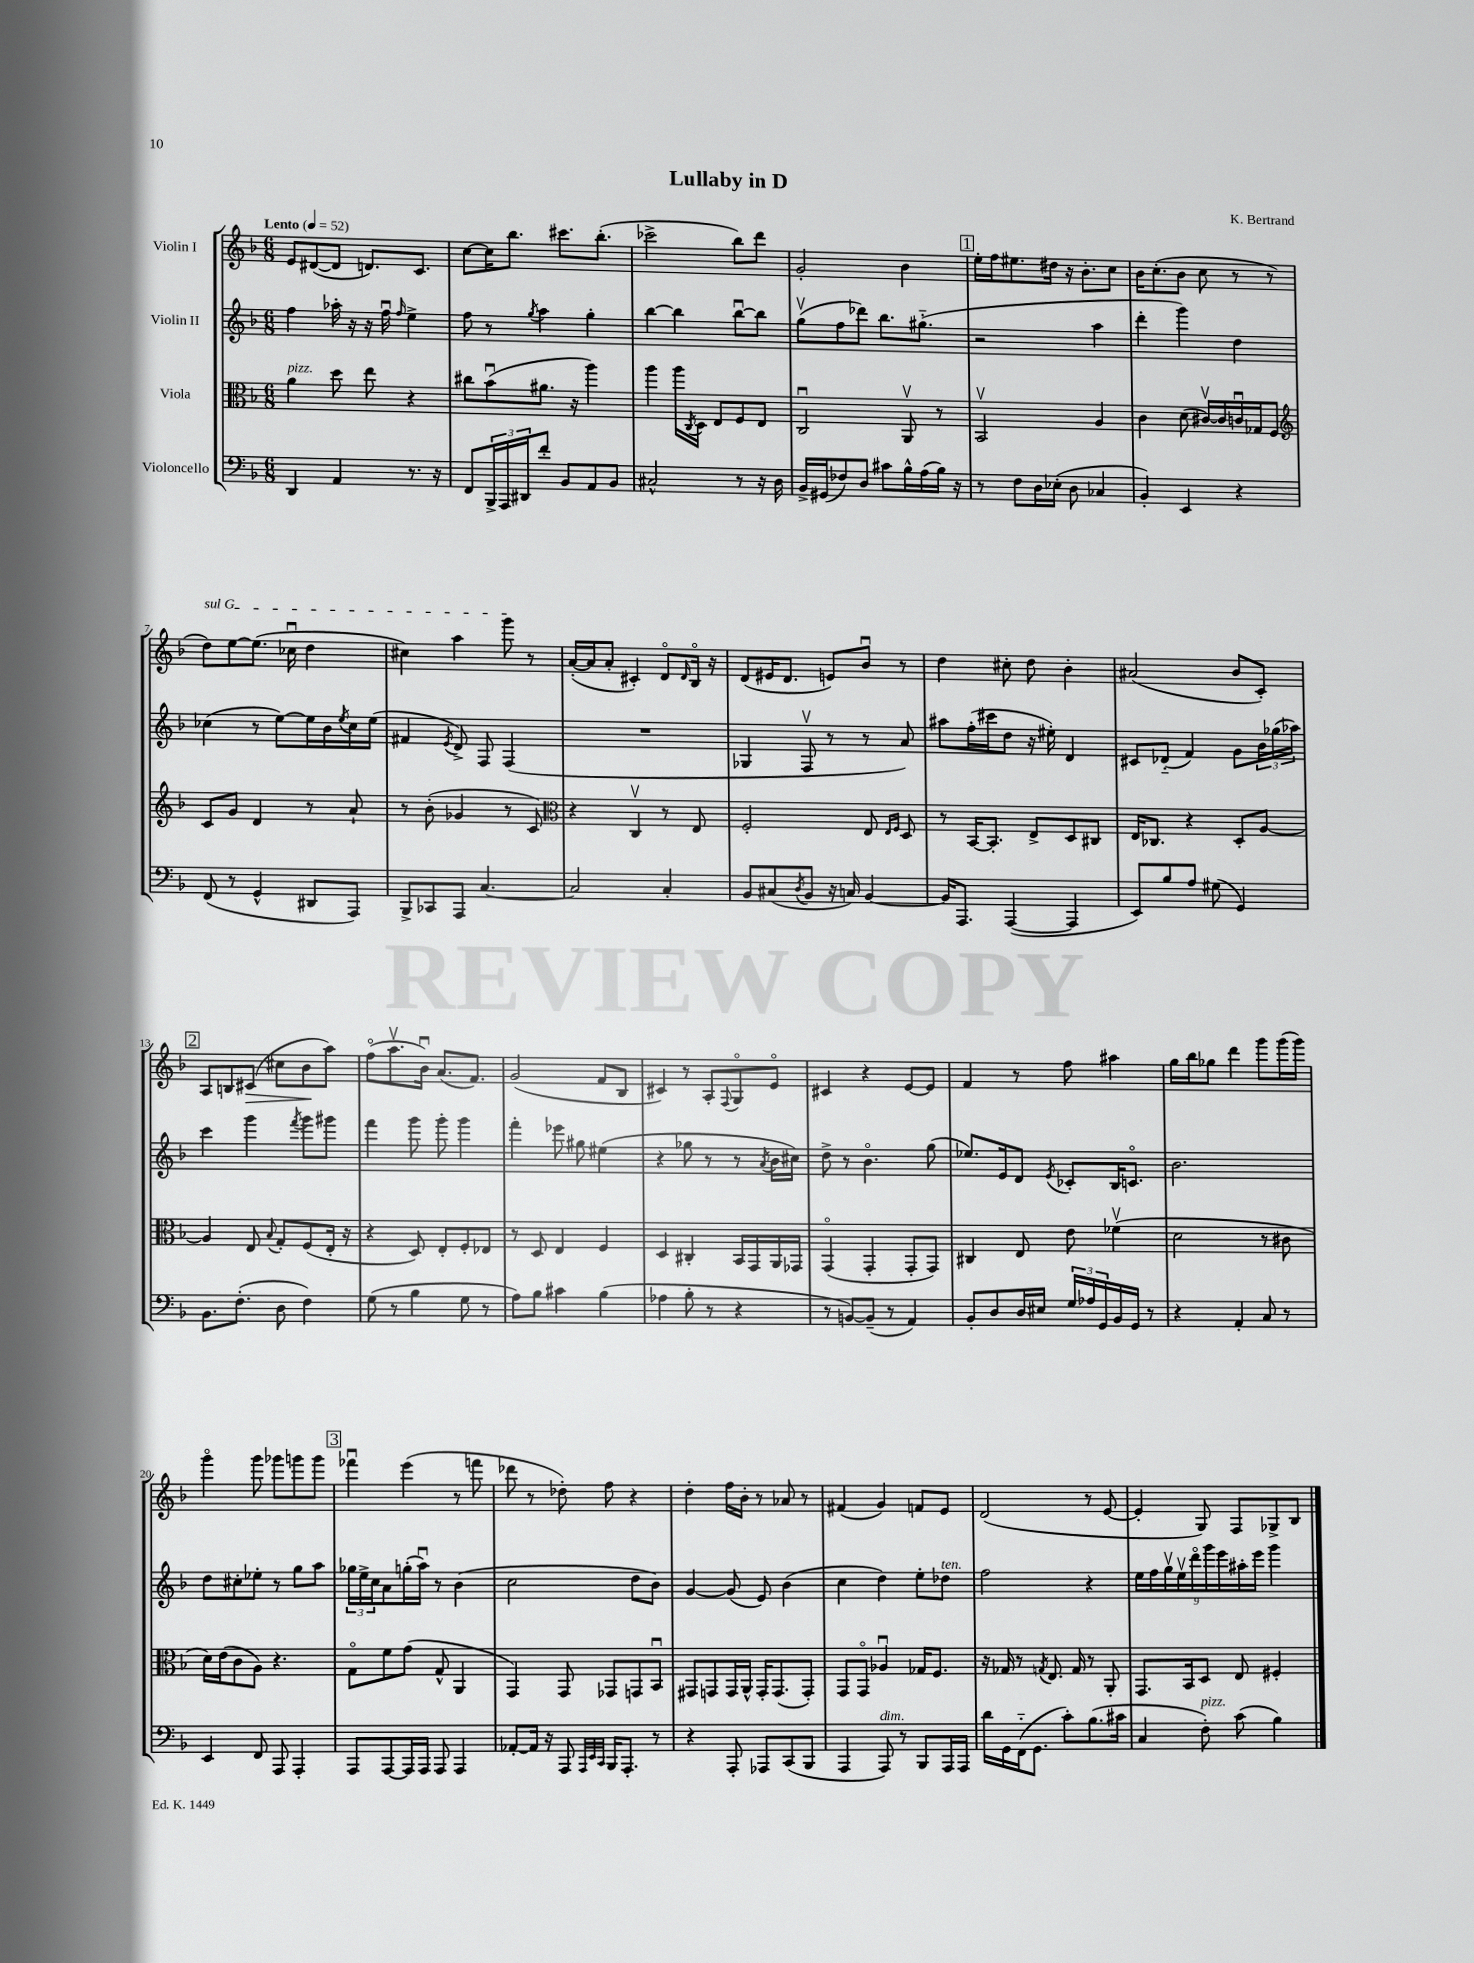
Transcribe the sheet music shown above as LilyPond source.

\header { title = "Lullaby in D" composer = "K. Bertrand" }
<<
\new StaffGroup <<
\new Staff = "s0" \with { instrumentName = "Violin I" } {
    \clef treble \key f \major \numericTimeSignature \time 6/8 \tempo "Lento" 4 = 52
    e'8 dis'8~( dis'8 d'8.) c'8. |
    c''8~ c''16 bes''8. cis'''8. bes''8.-.( |
    ces'''2-> bes''8) d'''8 |
    g'2-. bes'4 |
    \mark \markup { \box "1" } e''16-. f''16 eis''8. dis''16 r16 bes'8.-. c''8 |
    bes'16 c''8.-.( bes'8 c''8 r8 r8 |
    \once \override TextSpanner.bound-details.left.text = \markup { \italic "sul G" } d''8\startTextSpan) e''8~ e''8.( ces''16\downbow d''4 |
    cis''4) a''4 g'''8\stopTextSpan r8 |
    a'16~-.( a'16 a'8-. cis'4-.) d'8\flageolet \grace { d'16 } bes16\flageolet r16 |
    d'8( eis'16 d'8. e'8) bes'8\downbow r8 |
    d''4 cis''8-. d''8 bes'4-. |
    ais'2( bes'8 c'8-.) |
    \mark \markup { \box "2" } a8 b8 cis'8\>( cis''8 bes'8\! a''8) |
    f''8\flageolet( a''8.\upbow bes'16\downbow) a'8.( f'8.) |
    g'2( f'8 bes8 |
    cis'4) r8 a8-. \appoggiatura { f8 } g8\flageolet e'8\flageolet |
    cis'4 r4 e'8~ e'8 |
    f'4 r8 f''8 ais''4 |
    g''16 bes''16 ges''8 d'''4 g'''8 g'''16( g'''16) |
    g'''4\flageolet g'''8 ges'''8 g'''8 g'''8 |
    \mark \markup { \box "3" } fes'''4\downbow e'''4( r8 f'''8 |
    des'''8 r8 des''8-.) f''8 r4 |
    d''4-. f''16 bes'16-. r8 aes'8 r8 |
    fis'4( g'4) f'8 e'8 |
    d'2( r8 e'8~ |
    e'4-. g8) f8 ges8-> bes8 \bar "|." |
}
\new Staff = "s1" \with { instrumentName = "Violin II" } {
    \clef treble \key f \major \numericTimeSignature \time 6/8
    f''4 aes''16-. r16 r16 f''16\downbow \grace { f''16 } e''4-> |
    f''8 r8 \acciaccatura { g''8 } a''4 g''4-. |
    bes''4~ bes''4 bes''8~\downbow bes''8 |
    g''8\upbow( f''8 des'''8) bes''8. gis''8.-_( |
    \mark \markup { \box "1" } r2 a''4 |
    d'''4-. g'''4) d''4 |
    ces''4( r8 e''8~) e''16 bes'16 \acciaccatura { e''8 } ces''16 e''16( |
    fis'4 \acciaccatura { e'8 } d'8->) f8 f4( |
    R2. |
    ges4 f8\upbow r8 r8 a'8) |
    ais''8 f''16-.( cis'''16 d''8 r16 eis''16-.) d'4 |
    cis'8 des'8-_( f'4) g'8 \tuplet 3/2 { bes'16 ges''16( aes''16) } |
    \mark \markup { \box "2" } c'''4 g'''4 \acciaccatura { f'''8 } g'''8 gis'''8 |
    f'''4 g'''8 g'''8-. g'''4 |
    f'''4-. ees'''8 gis''8 eis''4( |
    r4 ges''8 r8 r8 \acciaccatura { a'8 } bes'16 cis''16) |
    d''8-> r8 bes'4.\flageolet g''8( |
    ees''8.) e'16 d'8 \acciaccatura { e'8 } ces'8-. bes16 c'8.\flageolet |
    bes'2. |
    d''8 cis''8-. ees''8-. r8 g''8 a''8 |
    \mark \markup { \box "3" } \tuplet 3/2 { ges''16 e''16-> c''16 } a'8 g''16-.( a''16\downbow) r8 bes'4( |
    c''2 d''8 bes'8) |
    g'4~ g'8( e'8) bes'4( |
    c''4 d''4) e''8-. des''8^\markup { \italic "ten." } |
    f''2 r4 |
    \tuplet 9/8 { e''16 f''16 g''16\upbow e''16\upbow d'''16\flageolet g'''16 e'''16 ais''16-. e'''16 } g'''4 \bar "|." |
}
\new Staff = "s2" \with { instrumentName = "Viola" } {
    \clef alto \key f \major \numericTimeSignature \time 6/8
    a'4^\markup { \italic "pizz." } d''8 e''8 r4 |
    cis''8 bes'8\downbow( ais'8. r16 a''4) |
    a''4 a''16 \acciaccatura { c8 } d16 e8 f8 e8 |
    c2\downbow a,8\upbow r8 |
    \mark \markup { \box "1" } bes,2\upbow a4 |
    c'4 d'8( cis'16~\upbow) cis'16 c'16\downbow ges16 f8 |
    \clef treble c'8 g'8 d'4 r8 a'8-! |
    r8 bes'8-.( ges'4 r8 c'8) |
    \clef alto r4 c4\upbow r8 e8 |
    f2-. e8 \grace { e16 f16 } d8 |
    r8 bes,16~ bes,8.-. e8-> d8 cis8 |
    e16 ces8. r4 d8-. a8~ |
    \mark \markup { \box "2" } a4 e8 \appoggiatura { bes8 } g8-. f8( e16-. r16 |
    r4 d8) e8-. f8-. ees8 |
    r8 d8 e4 f4 |
    d4 cis4-. bes,16 g,16 a,16 ges,16 |
    g,4\flageolet( g,4-. g,8-. g,8) |
    cis4 e8 e'8 fes'4\upbow( |
    d'2 r8 cis'8 |
    d'16) e'16( c'8 a8) r4. |
    \mark \markup { \box "3" } g8\flageolet f'8 g'8( g8-^ a,4 |
    g,4) g,8 ges,8 g,8 bes,8\downbow |
    gis,8 g,8 g,16 a,16-^ g,16-. g,8.( g,8-.) |
    g,8 g,8\flageolet aes4\downbow ges16 f8. |
    r16 ges16 r8 \acciaccatura { g8 } e8. g16 r8 a,8-. |
    g,8. bes,16 d8 e8 fis4-. \bar "|." |
}
\new Staff = "s3" \with { instrumentName = "Violoncello" } {
    \clef bass \key f \major \numericTimeSignature \time 6/8
    d,4 a,4 r8. r16 |
    f,8 \tuplet 3/2 { bes,,16-> a,,16 dis,16 } f'8-. bes,8 a,8 bes,8 |
    cis2-^ r8 r16 d16 |
    bes,16-> gis,16( fes8) d8 cis'8 bes16-^ a16( bes16) r16 |
    \mark \markup { \box "1" } r8 f8 d16 ees16-.( d8 ces4 |
    bes,4-.) e,4 r4 |
    f,8( r8 g,4-^ dis,8 a,,8) |
    bes,,8-> ces,8 a,,8 c4.~ |
    c2 c4-. |
    bes,8 cis8( \acciaccatura { d8 } bes,8 r16 c16) bes,4~ |
    bes,16 a,,8. a,,4~( a,,4 |
    e,8) bes8 a8 gis8( g,4) |
    \mark \markup { \box "2" } bes,8. f8.-.( d8 f4) |
    g8( r8 bes4 g8 r8 |
    a8) bes8 cis'4 bes4( |
    aes4 bes8-. r8 r4 |
    r8 b,8~) b,8--( r8 a,4) |
    bes,8-. d8 d16 eis16 \tuplet 3/2 { g16 aes16 g,16 } bes,16 g,16 r8 |
    r4 a,4-. c8 r8 |
    e,4 f,8 a,,8 a,,4-. |
    \mark \markup { \box "3" } a,,8 a,,8~ a,,16 a,,16 a,,8 a,,4 |
    aes,8~-. aes,16 r16 a,,8 \grace { a,,32 e,32 c,32 } bes,,16 a,,8.-. r8 |
    r4 a,,8-. aes,,8 c,8( bes,,8 |
    a,,4 a,,8^\markup { \italic "dim." }) r8 bes,,8 a,,16 a,,16 |
    d'16 g,16 f,16-_( g,8. c'8-.) bes8.( cis'16 |
    c4 f8-.^\markup { \italic "pizz." }) c'8( bes4) \bar "|." |
}
>>
>>
